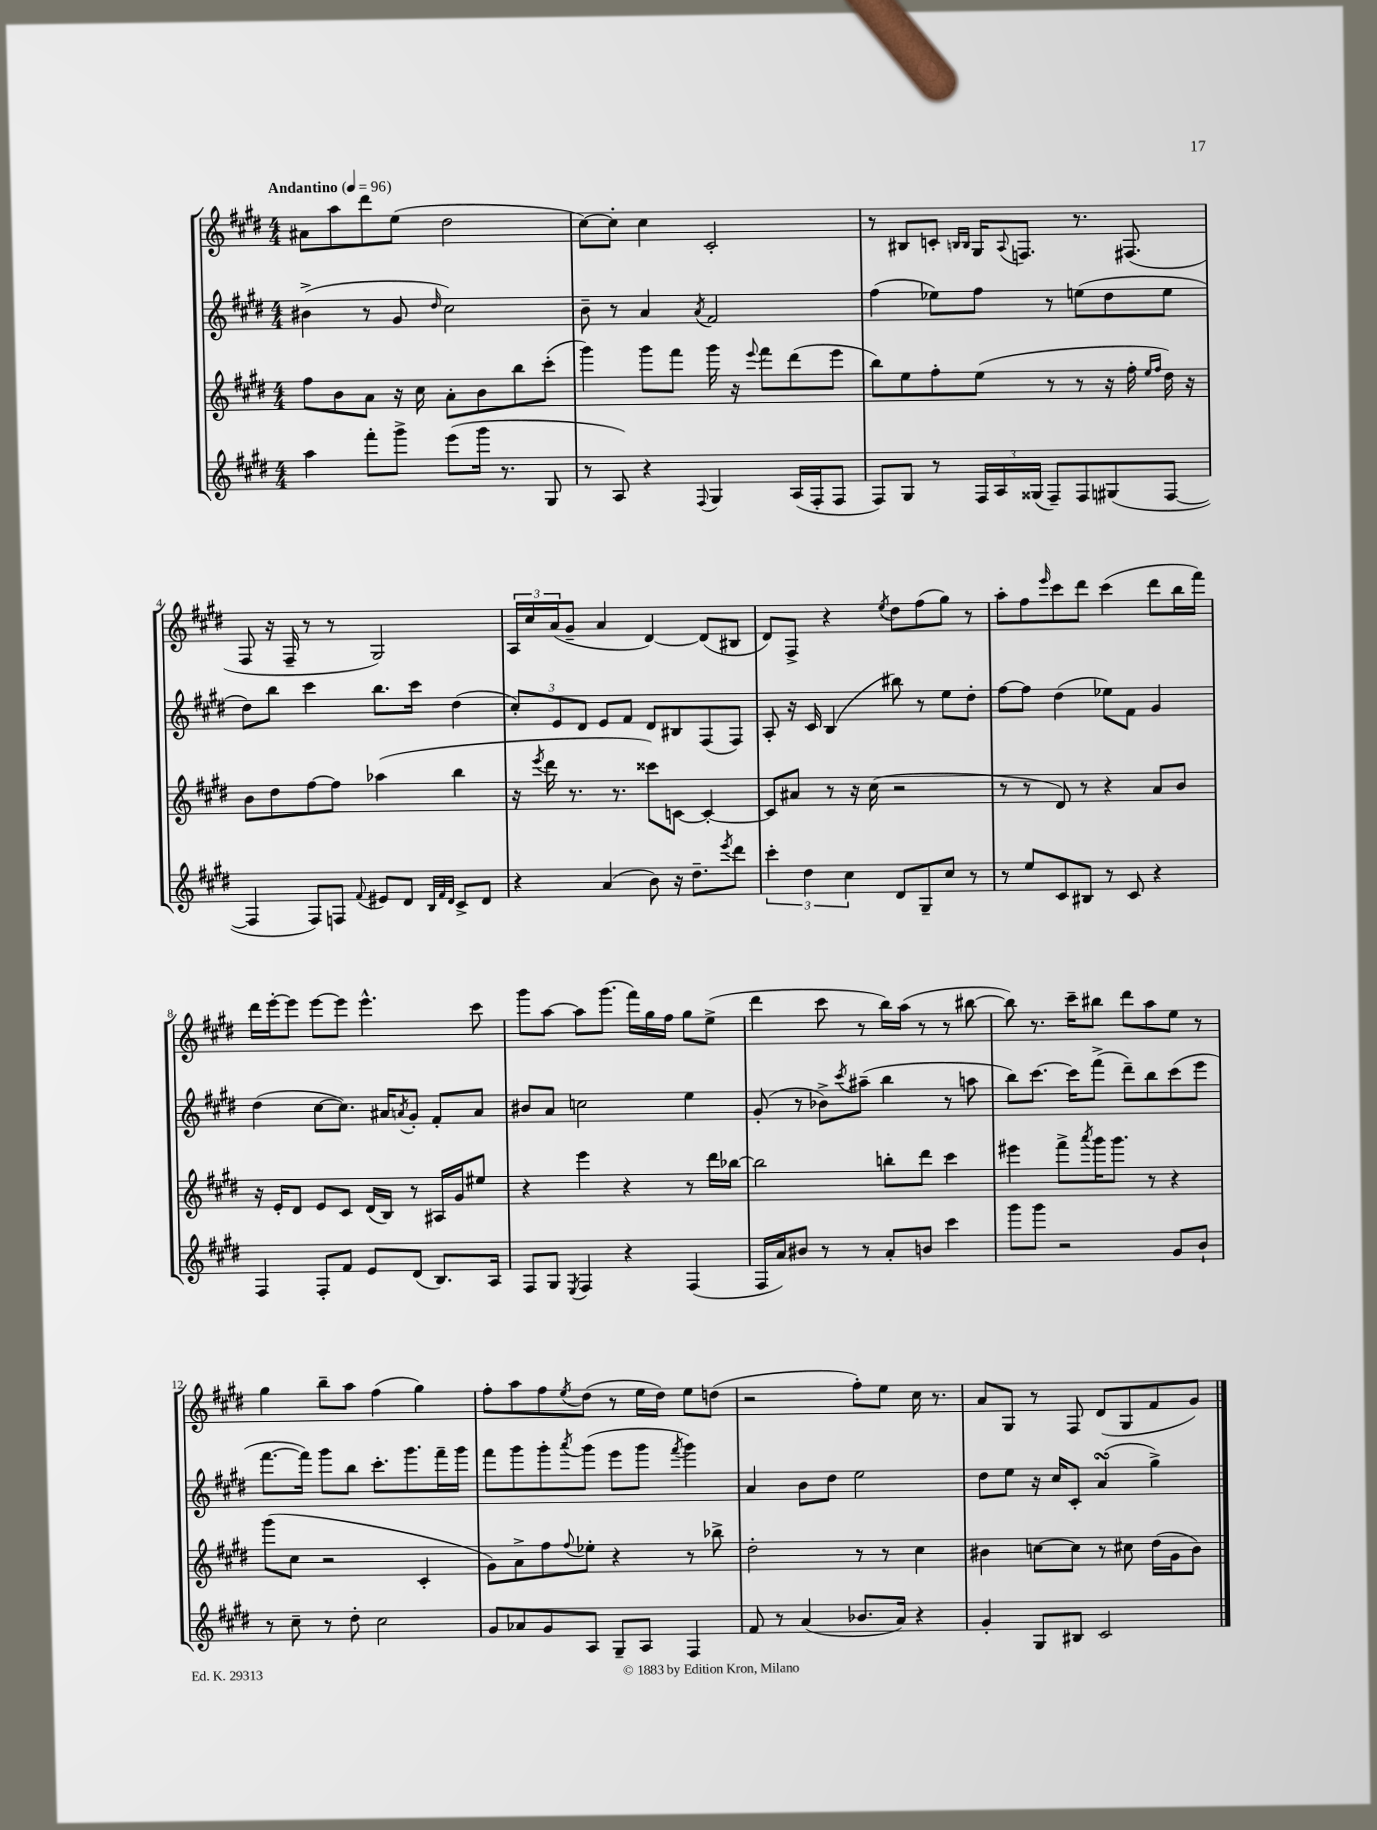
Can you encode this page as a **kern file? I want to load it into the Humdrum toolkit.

**kern	**kern	**kern	**kern
*part4	*part3	*part2	*part1
*staff4	*staff3	*staff2	*staff1
*clefG2	*clefG2	*clefG2	*clefG2
*k[f#c#g#d#]	*k[f#c#g#d#]	*k[f#c#g#d#]	*k[f#c#g#d#]
*M4/4	*M4/4	*M4/4	*M4/4
*MM96	*MM96	*MM96	*MM96
=1	=1	=1	=1
!	!	!	!LO:TX:a:B:t=Andantino
4aa\	8ff#\L	(4b#X^\	8a#X\L
.	8b\	.	8aa\
8fff#'\L	8a\J	8r	8ddd#\
8ggg#^\J	16r	8g#/	(8ee\J
.	16cc#\	.	.
.	.	16qqdd#/	.
(8eee\L	8a'\L	2cc#\)	2dd#\
16ggg#\Jk	8b\	.	.
8.r	.	.	.
.	8bb\	.	.
8G#/	(8ccc#'\J	.	.
=2	=2	=2	=2
8r	4ggg#\)	8b~\	[8cc#\L)
8A/)	.	8r	8cc#'\J]
4r	8ggg#\L	4a/	4cc#\
.	8fff#\J	.	.
8qqF#/	.	8qa/	.
4G#/	16ggg#\	2f#/	2c#'/
.	16r	.	.
.	8qqeee/	.	.
.	8fff#\L	.	.
(16A/LL	(8ddd#\	.	.
16F#'/J	.	.	.
8F#/J	8eee\J	.	.
=3	=3	=3	=3
8F#/L)	8bb\L)	(4ff#\	8r
8G#/J	8ee\	.	8B#X/L
8r	8ff#'\	8ee-X\L)	8cn'/J
.	.	.	16qqBn/LL
.	.	.	16qqB/JJ
24F#/LL	(8ee\J	8ff#\J	16G#/KL
24A/	.	.	.
.	.	.	8qqA/
.	.	.	8.Fn/J
(24G##X/JJ	.	.	.
8F#~/L)	8r	8r	.
8F#/	8r	(8een\L	8.r
(8G#X/	16r	8dd#\	.
.	16ff#'\	.	(8.F#X/
.	16qqee/LL	.	.
.	16qqff#/JJ	.	.
[8F#/J	16dd#\)	8ee\J	.
.	16r	.	.
!!LO:LB:g=z
=4	=4	=4	=4
4F#/]	8b\L	8dd#\L)	8F#/
.	8dd#\	8bb\J	16r
.	.	.	16F#~/
8F#/L)	[8ff#\	4ccc#\	8r
8Fn/J	8ff#\J]	.	8r
8qqf#/	.	.	.
8e#X/L	(4aa-X\	8.bb\L	2G#/)
8d#/J	.	.	.
.	.	16ccc#\Jk	.
32qqB/LLL	.	.	.
32qqf#/	.	.	.
32qqd#/JJJ	.	.	.
8c#^/L	4bb\	(4dd#\	.
8d#/J	.	.	.
=5	=5	=5	=5
4r	16r	12cc#'/L)	24A/LL
.	.	.	24cc#/
.	8qeee/	.	.
.	16ddd#\	.	.
.	.	12e/	(24a/J
.	8.r	.	8g#~/J
.	.	12d#/J	.
(4a/	.	8e/L	4a/
.	8.r	.	.
.	.	8f#/J	.
8b\)	8ccc##X\L)	8d#/L	[4d#/)
16r	[8cn\J	8B#X/	.
8.dd#~\L	.	.	.
.	4c'/_	(8F#/	(8d#/L]
8qeee/	.	.	.
8ddd#\J	.	8F#/J)	8B#X/J
=6	=6	=6	=6
6ccc#'\	8c/L]	8A'/	8d#/L)
.	8a#X/J	16r	8F#^/J
6dd#\	.	.	.
.	.	16c#/	.
.	8r	(4B/	4r
6cc#\	.	.	.
.	16r	.	.
.	(16cc#\	.	.
.	.	.	8qee/
8d#/L	2r	8bb#X\)	8dd#\L
8G#~/	.	8r	(8ff#\
8cc#/J	.	8ee\L	8gg#\J)
8r	.	8dd#'\J	8r
=7	=7	=7	=7
8r	8r	[8ff#\L	8aa'\L
8ee/L	8r	8ff#\J]	8ff#\
.	.	.	16qqeee/
8c#/	8d#/)	(4dd#\	8ccc#\
8B#X/J	8r	.	8ddd#\J
8r	4r	8ee-X\L)	(4ccc#\
8c#/	.	8f#\J	.
4r	8a/L	4g#/	8ddd#\L
.	8b/J	.	16bb\L
.	.	.	16fff#\JJ)
!!LO:LB:g=z
=8	=8	=8	=8
4F#/	16r	(4dd#\	16ddd#\LL
.	16e'/KL	.	[16eee'\J
.	8d#/J	.	8eee\J]
8F#'/L	8e/L	[8cc#\L	[8eee\L
8f#/J	8c#/J	8.cc#\J])	8eee\J]
8e/L	(16d#/LL	.	4.eee^^\
.	16B/JJ)	16a#X/KL	.
.	.	8qan/	.
(8d#/J	8r	8g#'/J	.
8.B/L)	16A#X/LL	8f#'/L	.
.	16g#/J	.	.
.	8ee#X/J	8a/J	8ccc#\
16A/Jk	.	.	.
=9	=9	=9	=9
8F#/L	4r	8b#X/L	8ggg#\L
8G#/J	.	8a/J	[8aa\J
8qE/	.	.	.
4F#/	4eee\	2ccn\	8aa\L]
.	.	.	(8.ggg#\J
4r	4r	.	.
.	.	.	16fff#\LL)
.	.	.	16gg#\
.	.	.	16ff#\JJ
(4F#/	8r	4ee\	8gg#\L
.	16ddd#\LL	.	(8ee^\J
.	[16bb-X\JJ	.	.
=10	=10	=10	=10
16F#/LL	2bb-\]	(8g#'/	4ddd#\
16a/J)	.	.	.
8b#X/J	.	8r	.
8r	.	8b-X^\L)	8ccc#\
.	.	8qccc#/	.
8r	.	(8aa#X~\J	8r
8a'/L	8bbn'\L	4bb\	16bb\LL)
.	.	.	(16aa\JJ
8bn/J	8ddd#\J	.	8r
4ccc#\	4ccc#\	8r	8r
.	.	8aan\	[8bb#X\
=11	=11	=11	=11
8ggg#\L	4eee#X\	8bb\L)	8bb#\])
8ggg#\J	.	[8.ccc#\J	8.r
2r	8fff#^\L	.	.
.	.	16ccc#\KL]	16ccc#~\KL
.	8qaaa/	.	.
.	16ggg#\K	(8fff#^\J	8bb#X\J
.	8.ggg#\J	.	.
.	.	8ddd#~\L)	8ddd#\L
.	8r	8bb\	8aa\
8g#/L	4r	(8ccc#\	8ee\J
8b`/J	.	8eee\J	8r
!!LO:LB:g=z
=12	=12	=12	=12
8r	(8ggg#\L	[8.fff#\L	4gg#\
8cc#~\	8cc#\J	.	.
.	.	16fff#\Jk])	.
8r	2r	8ggg#\L	8bb~\L
8dd#'\	.	8bb\J	8aa\J
2cc#\	.	8.ccc#'\L	(4ff#\
.	.	8.ggg#\	.
.	4c#'/	.	4gg#\)
.	.	16fff#~\L	.
.	.	16ggg#\JJ	.
=13	=13	=13	=13
8g#/L	8g#\L)	8fff#\L	8ff#'\L
8a-X/	8a^\	8ggg#\	8aa\
8g#/	8ff#\	8ggg#'\	8ff#\
.	8qqff#/	8qaaa/	8qee/
8A/J	8ee-X'\J	(8ggg#\J	(8dd#\J
8G#~/L	4r	8eee\L	8r
8A/J	.	8ggg#\J	16ee\LL
.	.	.	16dd#\JJ)
.	.	8qfff#/	.
4F#/	8r	4ggg#\)	8ee\L
.	8bb-X^\	.	(8ddn\J
=14	=14	=14	=14
8f#/	2dd#'\	4a/	2r
8r	.	.	.
(4a/	.	8b\L	.
.	.	8dd#\J	.
8.b-X/L	8r	2ee\	8ff#'\L)
.	8r	.	8ee\J
16a/Jk)	.	.	.
4r	4cc#\	.	16cc#\
.	.	.	8.r
=15	=15	=15	=15
4g#'/	4b#X\	8dd#\L	8a/L
.	.	8ee\J	8G#/J
8G#/L	[8ccn\L	16r	8r
.	.	16cc#/KL	.
8B#X/J	8cc\J]	8c#'/J	8F#/
2c#/	8r	(4asSSs/	(8d#/L
.	8cc#X\	.	8G#/
.	(16dd#\LL	4gg#^\)	8f#/
.	16g#\J	.	.
.	8b#\J)	.	8g#/J)
==	==	==	==
*-	*-	*-	*-
